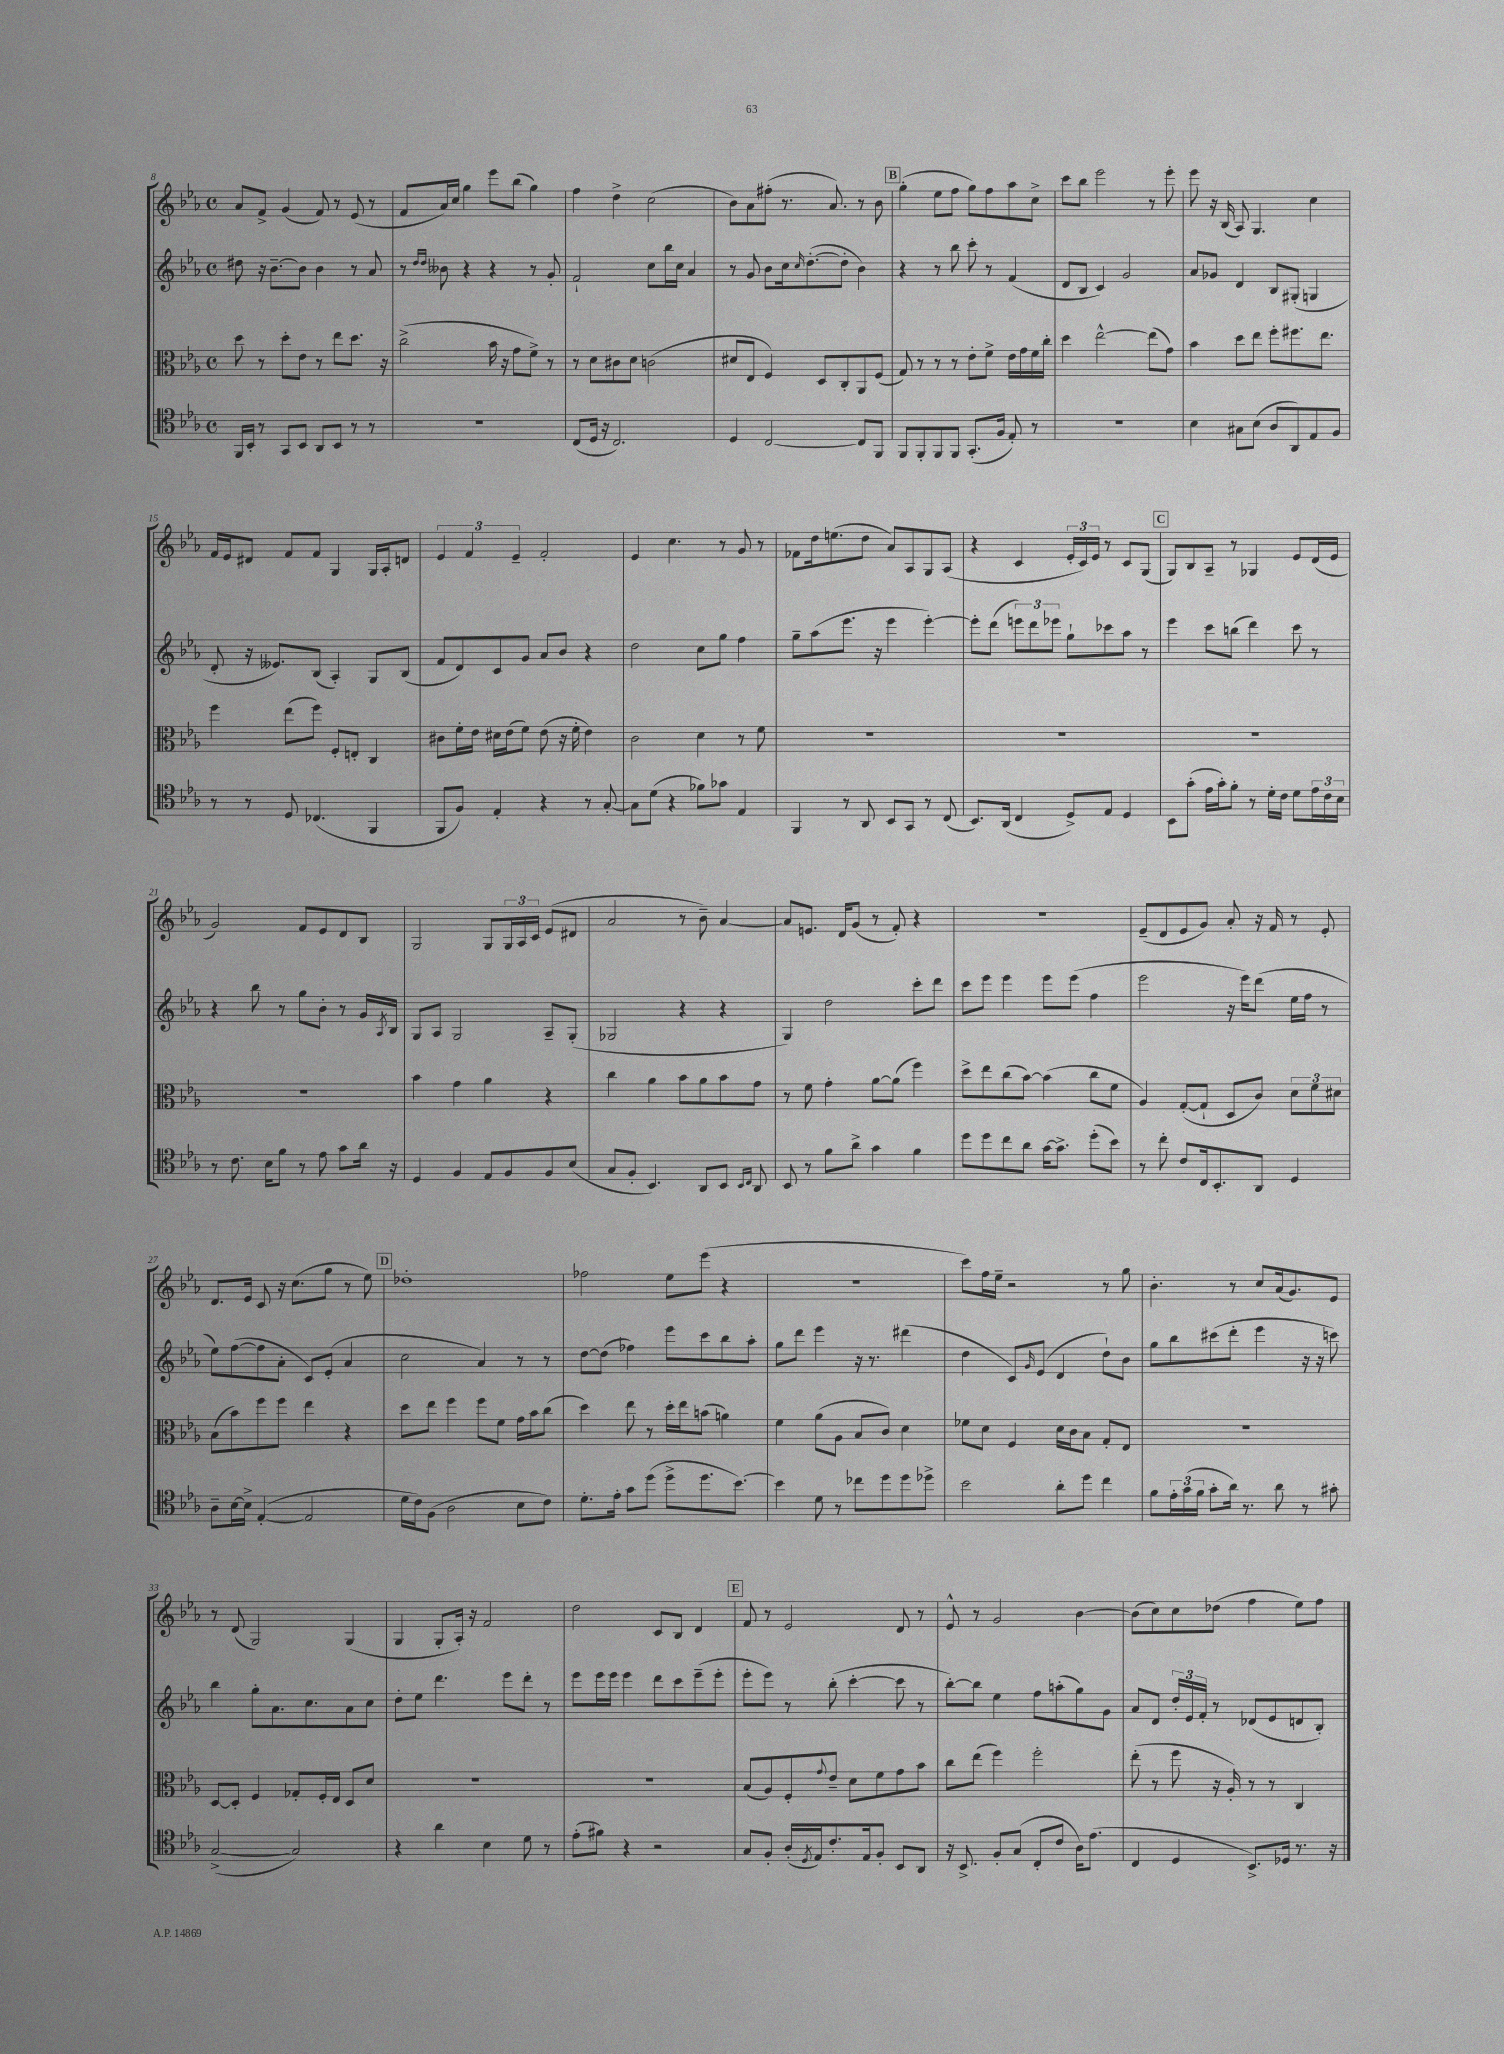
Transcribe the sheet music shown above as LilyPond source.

<<
\new StaffGroup <<
\new Staff = "s0" {
    \clef treble \key ees \major \defaultTimeSignature \time 4/4
    aes'8 f'8-> g'4( f'8) r8 ees'8( r8 |
    f'8 aes'16) c''16 g''4 ees'''8 bes''8( g''4) |
    f''4 d''4-> c''2( |
    bes'8) aes'8 fis''8-.( r8. aes'8.) r8 bes'8 |
    \mark \markup { \box "B" } g''4-.( ees''8 f''8 g''8) f''8 aes''8 c''8-> |
    c'''8 bes''8 ees'''2 r8 ees'''8-. |
    ees'''8 r16 bes16( aes8) g4. c''4 |
    f'16 ees'16 dis'8 f'8 f'8 g4 g16 aes16-. d'8 |
    \tuplet 3/2 { ees'4 f'4 ees'4-- } f'2-. |
    ees'4 c''4. r8 g'8 r8 |
    fes'8 d''16 e''8.( d''8 aes'8) aes8 g8 aes8( |
    r4 c'4 \tuplet 3/2 { ees'16-. c'16) ees'16 } r8 c'8 g8( |
    \mark \markup { \box "C" } g8) bes8 aes8-- r8 ges4 ees'8 d'16( ees'16 |
    g'2) f'8 ees'8 d'8 bes8 |
    g2 g8 \tuplet 3/2 { g16 aes16 c'16 } ees'8( dis'8 |
    aes'2 r8 bes'8--) aes'4~ |
    aes'8 e'8. d'16 g'8( r8 f'8-.) r4 |
    r1 |
    ees'8--( d'8 ees'8 g'8) aes'8-. r16 f'16 r8 ees'8-. |
    d'8. ees'16 c'8 r16 c''8.( g''8 r8 ees''8) |
    \mark \markup { \box "D" } des''1-. |
    fes''2 ees''8 ees'''8( r4 |
    R1 |
    c'''8) f''16 ees''16-- r2 r8 g''8 |
    bes'4.-. r8 c''8 aes'16( g'8.) ees'8 |
    r8 d'8( g2) g4( |
    g4 g8-. aes16-.) r16 f'2 |
    d''2 c'8 bes8 d'4 |
    \mark \markup { \box "E" } f'8 r8 ees'2 d'8 r8 |
    ees'8-^ r8 g'2 bes'4~ |
    bes'8( c''8) c''8 des''8( f''4 ees''8) f''8 \bar "|." |
}
\new Staff = "s1" {
    \clef treble \key ees \major \defaultTimeSignature \time 4/4
    dis''8 r16 bes'8.~-- bes'8 bes'4 r8 aes'8 |
    r8 \grace { d''16 d''16 } beses'8 r4 r4 r8 g'8-. |
    f'2-! c''8 bes''16 c''16 aes'4 |
    r8 g'8 bes'8 c''16 \grace { c''16 } d''8.~-.( d''8-. bes'4) |
    \mark \markup { \box "B" } r4 r8 bes''8 c'''8-. r8 f'4( |
    d'8 bes8 c'4) g'2 |
    aes'8 ges'8 d'4 bes8 gis8-.( g4 |
    d'8-. r16 eeses'8.) bes8( aes4-.) g8 bes8( |
    f'8 d'8) c'8 g'8 aes'8 bes'8 r4 |
    d''2 c''8 g''8 f''4 |
    g''8-- aes''8( ees'''8. r16 ees'''4 ees'''4~-.) |
    ees'''8-. d'''8( \tuplet 3/2 { e'''8) d'''8 ees'''8 } g''8-! ces'''8 aes''8 r8 |
    \mark \markup { \box "C" } ees'''4 c'''8 b''8( d'''4) c'''8 r8 |
    r4 bes''8 r8 g''8 bes'8-. r8 g'16 \acciaccatura { aes8 } bes16 |
    g8 aes8 g2 aes8-- g8-.( |
    ges2 r4 r4 |
    g4) d''2 c'''8-. d'''8 |
    c'''8 ees'''8 ees'''4 ees'''8 ees'''8( f''4 |
    ees'''2 r16 ees'''16) d'''8( ees''16 f''16 r8 |
    ees''8) f''8~( f''8 aes'8-. c'8) ees'8-.( aes'4 |
    \mark \markup { \box "D" } c''2 aes'4) r8 r8 |
    d''8~ d''8( fes''4) ees'''8 c'''8 bes''8 aes''8-. |
    g''8 d'''8 ees'''4 r16 r8. dis'''4( |
    d''4 c'8) \grace { g'16 } ees'8( d'4 d''8-!) bes'8 |
    g''8 bes''8 cis'''8( d'''8-. ees'''4 r16 r16 c'''8) |
    bes''4 g''8-. aes'8. c''8. aes'8 c''8 |
    d''8-. ees''8 d'''4. ees'''8 d'''8-. r8 |
    ees'''8 ees'''16 ees'''16 ees'''4 d'''8 c'''8 ees'''8--( ees'''8-. |
    \mark \markup { \box "E" } ees'''8-. ees'''8) r8 bes''8-.( c'''4~-. c'''8 r8 |
    bes''8~-.) bes''8 ees''4 f''8 a''8-.( g''8) g'8 |
    aes'8 d'8 \tuplet 3/2 { d''16-. ees'16 f'16-. } r8 des'8( ees'8 d'8 bes8-.) \bar "|." |
}
\new Staff = "s2" {
    \clef alto \key ees \major \defaultTimeSignature \time 4/4
    d''8 r8 d''8-. ees'8 r8 ees''8 d''8. r16 |
    c''2->( bes'16 r16 g'8 f'8->) r8 |
    r8 d'8 cis'8 d'8 c'2( |
    dis'8 ees8 f4) d8 c8-. aes,8 f8( |
    \mark \markup { \box "B" } g8) r8 r8 r8 ees'8-. f'8-> ees'16 g'16 f'16 c''16-. |
    d''4 ees''2~-^ ees''8( g'8) |
    bes'4 d''8 ees''8 f''8-. fis''8. ees''8. |
    f''4 ees''8( f''8) f8-. e8-. c4 |
    cis'8 f'16-. ees'16 dis'16 ees'16( f'8) ees'8( r16 f'16-. ees'4) |
    c'2 d'4 r8 f'8 |
    R1 |
    R1 |
    \mark \markup { \box "C" } R1 |
    R1 |
    bes'4 g'4 aes'4 r4 |
    c''4 aes'4 bes'8 aes'8 bes'8 g'8 |
    r8 f'8 g'4-. aes'8~ aes'8( f''4) |
    d''8-> ees''8 c''8( bes'8~) bes'4( c''8 f'8 |
    aes4) g8~-.( g8-! d8 c'8) \tuplet 3/2 { d'8 f'8 dis'8 } |
    bes8( bes'8) f''8 f''8 ees''4 r4 |
    \mark \markup { \box "D" } d''8 ees''8 f''4 f''8 f'8 g'16 bes'16 c''8( |
    d''4) ees''8 r8 d''16-. ees''16 b'8( a'4) |
    f'4 aes'8( aes8 bes8 c'8) d'4 |
    fes'8 d'8 f4 d'16 c'16 bes8 g8-. ees8 |
    r1 |
    d8~ d8-. f4 ges8-. f16-. ees16 d8 d'8 |
    R1 |
    R1 |
    \mark \markup { \box "E" } bes8( aes8) f8-. \appoggiatura { g'8 } ees'8-- d'8 f'8 g'8 bes'8 |
    c''8 ees''8( f''4) f''2-. |
    ees''8-.( r8 f''8 r16 aes16-.) r8 r8 c4 \bar "|." |
}
\new Staff = "s3" {
    \clef tenor \key ees \major \defaultTimeSignature \time 4/4
    f,16 bes,16-. r8 g,8 bes,8 aes,8 bes,8 r8 r8 |
    R1 |
    c8( d16 r16 c2.) |
    d4 c2~ c8 f,8 |
    \mark \markup { \box "B" } f,8 f,8-. f,8 f,8 g,8.-.( f16 ees8-.) r8 |
    R1 |
    bes4 gis8 bes8( aes8 aes,8) ees8 f8 |
    r8 r8 d8 ces4.( f,4 |
    f,8 f8) ees4-. r4 r8 g8~-. |
    g8 d'8( r4 fes'8) ges'8 ees4 |
    f,4 r8 aes,8 bes,8 g,8 r8 c8( |
    bes,8.) aes,16( c4 d8->) ees8 d4 |
    \mark \markup { \box "C" } bes,8 g'8-.( ees'16 g'16-.) f'8-. r8 d'16-. c'16 d'8 \tuplet 3/2 { ees'16 c'16 bes16 } |
    r8 c'8. bes16 f'8 r8 ees'8 g'8 aes'16 r16 |
    d4 f4 ees8 f8 f8 bes8( |
    g8 f8-. bes,4.) aes,8 bes,8 \grace { bes,16 c16 } aes,8 |
    bes,8 r8 f'8 aes'8-> g'4 f'4 |
    d''8 d''8 c''8 aes'8 g'16~ g'8.-> d''8-.( bes'8) |
    r8 c''8-. c'8 c16 bes,8.-. aes,8 d4 |
    aes8-- bes16~ bes16-> ees4~-.( ees2 |
    \mark \markup { \box "D" } d'16 c'16) f8( aes2 bes8 c'8) |
    d'8.-. ees'16-. g'8 d''8( d''8-> d''8. bes'8.~) |
    bes'4 d'8 r8 ces''8 d''8 d''8 des''8-> |
    bes'2 aes'8-. d''8 c''4 |
    f'8 \tuplet 3/2 { ees'16-. g'16( f'16 } g'8-. aes'16) r8. aes'8 r8 gis'8-. |
    g2~->( g2) |
    r4 aes'4 bes4 d'8 r8 |
    ees'8-.( fis'8) r4 r2 |
    \mark \markup { \box "E" } g8 f8-. aes16-.( \acciaccatura { d8 } ees16) c'8.-. ees16 f8-. bes,8 aes,8 |
    r16 bes,8.-> f8-. g8( c8-. c'8 aes16) ees'8.( |
    c4 d4 bes,8.->) des16 r8. r16 \bar "|." |
}
>>
>>
\layout { \context { \Score currentBarNumber = #8 } }
